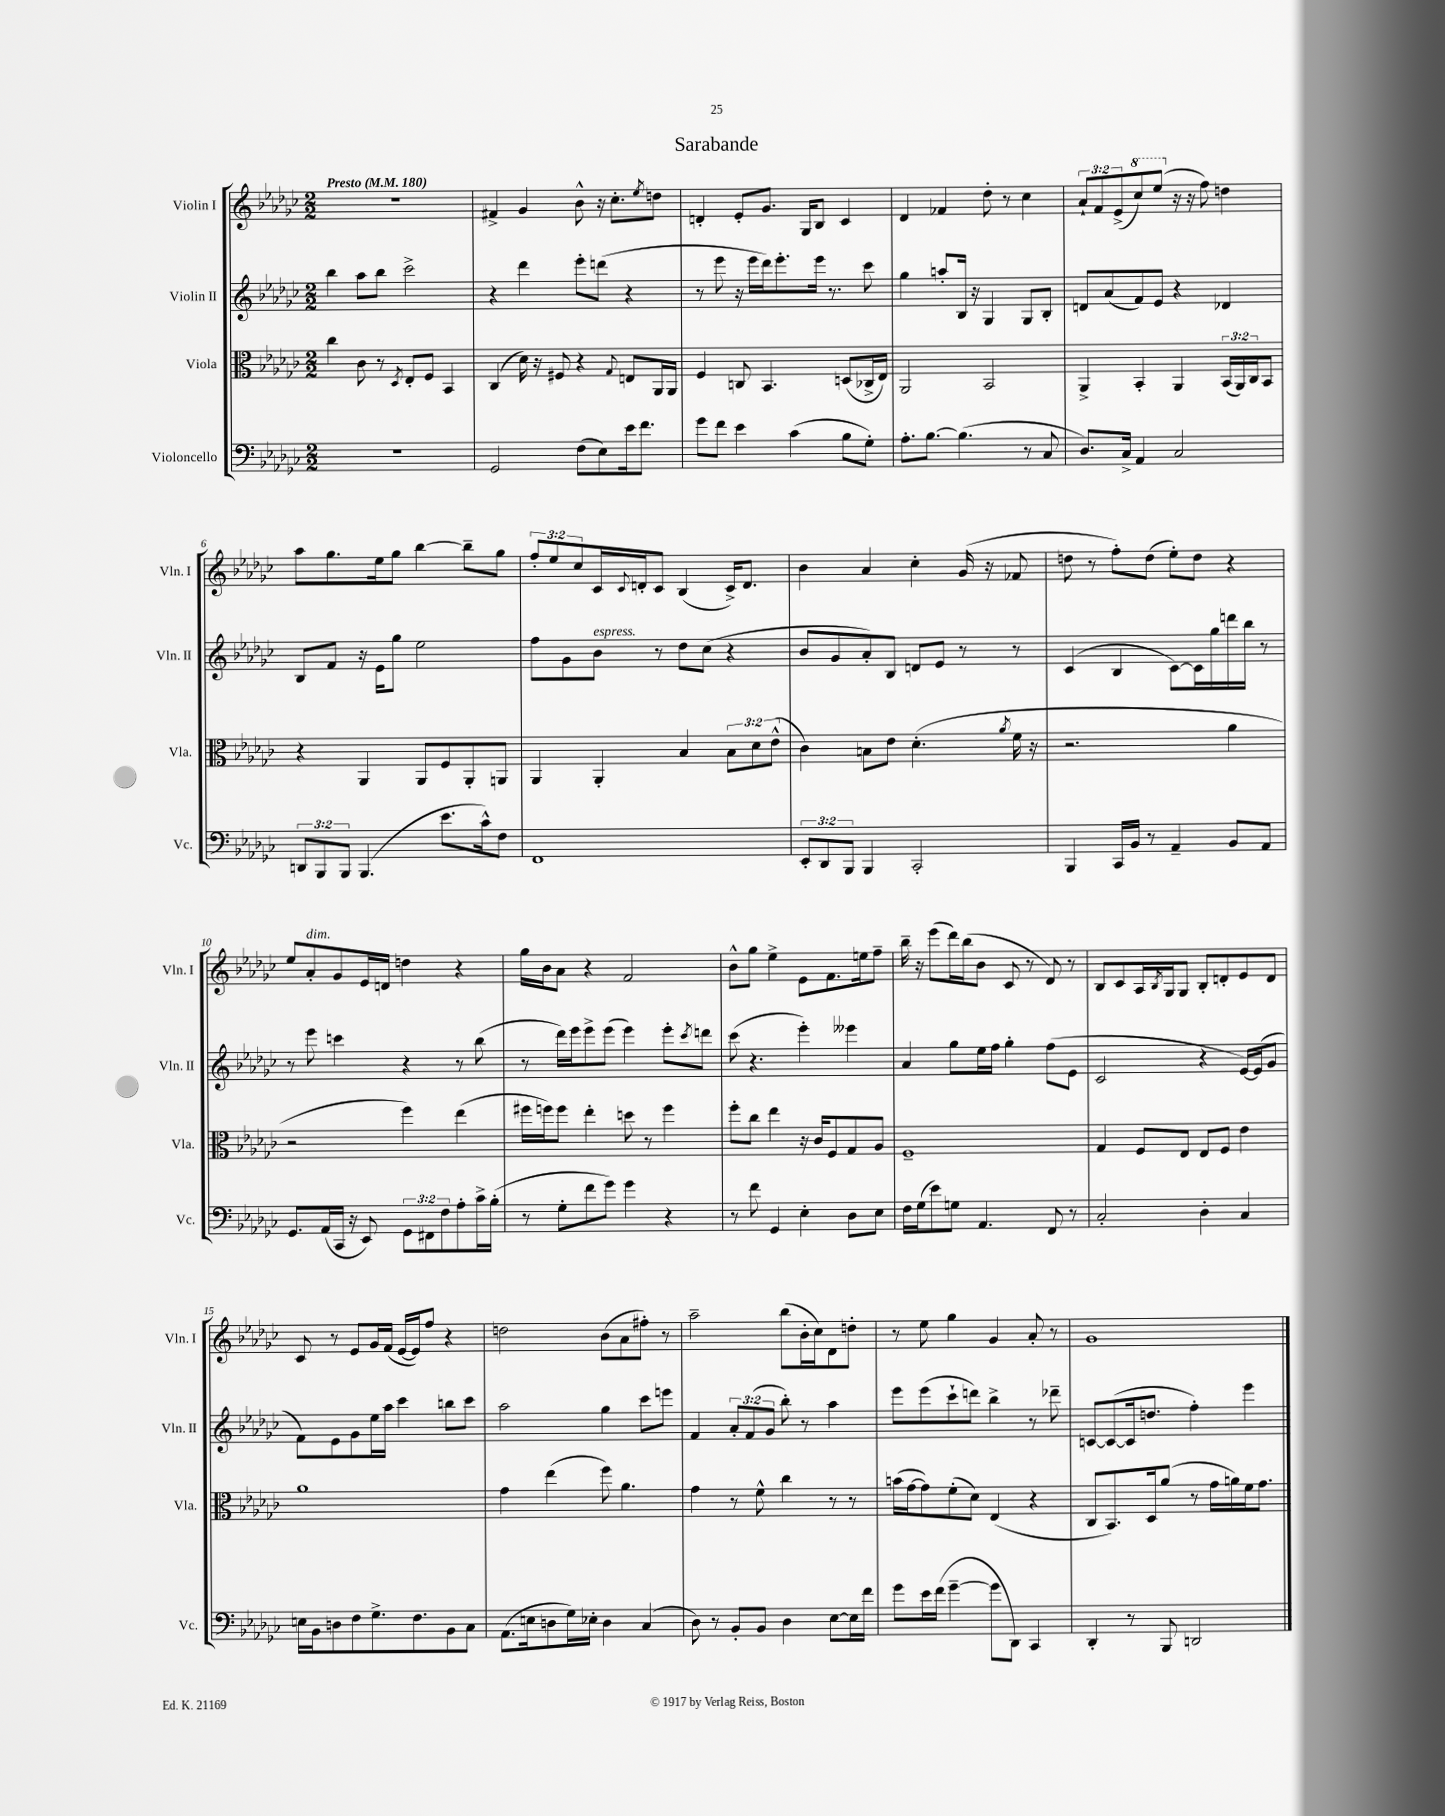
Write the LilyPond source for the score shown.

\header { title = "Sarabande" }
<<
\new StaffGroup <<
\new Staff = "s0" \with { instrumentName = "Violin I" shortInstrumentName = "Vln. I" } {
    \clef treble \key ges \major \numericTimeSignature \time 2/2 \override Staff.TupletNumber.text = #tuplet-number::calc-fraction-text \tempo "Presto" 4 = 180
    r1 |
    fis'4-> ges'4 bes'8-^ r16 ces''8.-. \acciaccatura { ees''8 } d''8 |
    d'4-. ees'8-. ges'8. ges16 bes8 ces'4 |
    des'4 fes'4 des''8-. r8 ces''4 |
    \tuplet 3/2 { aes'8-! f'8 ees'8->( } \ottava #1 ces'''8) ees'''8( \ottava #0 r16 r16 f''8) d''4 |
    aes''8 ges''8. ees''16 ges''8 bes''4~ bes''8-- ges''8 |
    \tuplet 3/2 { f''8-. ees''8 ces''8 } ces'16 \appoggiatura { ces'8 } d'16-. ces'8 bes4( ces'16->) d'8. |
    bes'4 aes'4 ces''4-. ges'16( r16 fes'8 |
    d''8 r8 f''8-.) d''8( ees''8-.) d''8 r4 |
    ees''8 aes'8-.^\markup { \italic "dim." } ges'8 ees'16 d'16 d''4 r4 |
    ges''16 bes'16 aes'8 r4 f'2 |
    bes'8-^ ges''8 ees''4-> ees'8 f'8. e''16 f''8-- |
    bes''16-- r16 ees'''8( des'''16) bes''16( bes'8 ces'8 r8 des'8) r8 |
    bes8 ces'8 aes16 \acciaccatura { bes8 } ges16 ges8 bes8-. d'8-. ees'8 d'8 |
    ces'8 r8 ees'8 ges'16 f'16( ees'16~ ees'16) f''8 r4 |
    d''2 bes'8( aes'8 fis''8-.) r8 |
    aes''2-- bes''8( bes'16-. ces''16) des'8 d''8-. |
    r8 ees''8 ges''4 ges'4 aes'8-. r8 |
    ges'1 \bar "|." |
}
\new Staff = "s1" \with { instrumentName = "Violin II" shortInstrumentName = "Vln. II" } {
    \clef treble \key ges \major \numericTimeSignature \time 2/2 \override Staff.TupletNumber.text = #tuplet-number::calc-fraction-text
    bes''4 aes''8 bes''8 ces'''2-> |
    r4 des'''4 ees'''8-. d'''8( r4 |
    r8 ees'''8 r16 ees'''16 des'''16) ees'''8.-. ees'''16 r8. ces'''8 |
    ges''4 a''8-. bes16 r16 ges4 ges8 bes8-. |
    d'8 aes'8( f'8) ees'8 r4 des'4 |
    bes8 f'8 r16 ees'16 ges''8 ees''2 |
    f''8 ges'8 bes'8^\markup { \italic "espress." } r8 des''8 ces''8( r4 |
    bes'8 ges'8 aes'8-.) bes8 d'8 ees'8 r8 r8 |
    ces'4( bes4 ces'8~) ces'16 ges''16 d'''16 bes''16 r8 |
    r8 ees'''8 c'''4 r4 r8 bes''8( |
    r8 des'''16) ees'''16 ees'''8-> ees'''8( ees'''4) ees'''8-. \acciaccatura { ces'''8 } d'''8 |
    ces'''8( r4. ees'''4-.) eeses'''4 |
    aes'4 ges''8 ees''16 f''16 ges''4-. f''8( ees'8 |
    ces'2 r4 ees'16~) ees'16( ges'8 |
    f'8) ees'8 ges'8 ees''16 aes''16 ces'''4 b''8 ces'''8 |
    aes''2 ges''4 ces'''8 e'''8 |
    f'4 \tuplet 3/2 { aes'8-. f'8( ges'8 } bes''8-.) r8 aes''4 |
    ees'''8 ees'''8( ces'''8-! d'''8) bes''4-> r8 des'''8-- |
    c'8~ c'8~( c'16 d''8. f''4-.) ees'''4 \bar "|." |
}
\new Staff = "s2" \with { instrumentName = "Viola" shortInstrumentName = "Vla." } {
    \clef alto \key ges \major \numericTimeSignature \time 2/2 \override Staff.TupletNumber.text = #tuplet-number::calc-fraction-text
    ces''4 ces'8 r8 \acciaccatura { des8 } ees8-. f8 bes,4 |
    ces4( des'16) r16 fis8 r4 \appoggiatura { ges8 } e8 aes,16 aes,16 |
    f4 c8 bes,4. d8( ces16-> ees16) |
    aes,2 bes,2 |
    aes,4-> bes,4-. aes,4 \tuplet 3/2 { bes,16( aes,16) ces16 } bes,8 |
    r4 aes,4 aes,8 f8 aes,8-. a,8 |
    aes,4 aes,4-. bes4 \tuplet 3/2 { bes8 des'8 ees'8-^( } |
    ces'4) b8 ees'8 des'4.-.( \acciaccatura { aes'8 } f'16 r16 |
    r2. aes'4 |
    r2 f''4) ees''4( |
    fis''16 f''16) f''8 ees''4-. d''8 r8 f''4 |
    f''8-. ces''8 ees''4 r16 ces'16 f8 ges8 aes8 |
    f1-- |
    ges4 f8 ees8 ees8 f8 ees'4 |
    aes'1 |
    ges'4 ees''4( f''8) aes'4. |
    ges'4 r8 f'8-^ ces''4 r8 r8 |
    b'16( ges'16~ ges'8) f'8-.( des'8) ees4( r4 |
    ces8 bes,8.) des16 aes'8( r8 ges'16 a'16) f'16 ges'8. \bar "|." |
}
\new Staff = "s3" \with { instrumentName = "Violoncello" shortInstrumentName = "Vc." } {
    \clef bass \key ges \major \numericTimeSignature \time 2/2 \override Staff.TupletNumber.text = #tuplet-number::calc-fraction-text
    R1 |
    ges,2 f8( ees8) ees'16 f'8. |
    ges'8 f'8 ees'4 ces'4( bes8 ges8-.) |
    aes8.-. bes8.~ bes4.( r8 ces8 |
    des8.) ces16-> aes,4 ces2 |
    \tuplet 3/2 { d,8 bes,,8 bes,,8 } bes,,4.( ees'8. ces'16-^) f8 |
    f,1 |
    \tuplet 3/2 { ees,8-. des,8 bes,,8 } bes,,4 ces,2-. |
    bes,,4 ces,16 bes,16 r8 aes,4-- bes,8 aes,8 |
    ges,8. aes,16( ces,16 r16 ees,8) \tuplet 3/2 { ges,8 fis,8 f8 } aes8-. ces'16-> bes16-.( |
    r8 ges8-. f'8 ges'8) ges'4 r4 |
    r8 f'8 ges,4 ees4-. des8 ees8 |
    f16 ges16( ees'8) g8 aes,4. f,8 r8 |
    ces2-. des4-. ces4 |
    e16 bes,16 d8 f8 ges8.-> f8. bes,8 ces8 |
    aes,8.( e16 d8 ges16) ees16-. d4 ces4( |
    des8) r8 bes,8-. bes,8 des4 ees8~ ees16 f'16 |
    ges'8 ees'16 f'16( ges'4~-- ges'8 des,8) ces,4 |
    des,4-. r8 bes,,8 d,2 \bar "|." |
}
>>
>>
